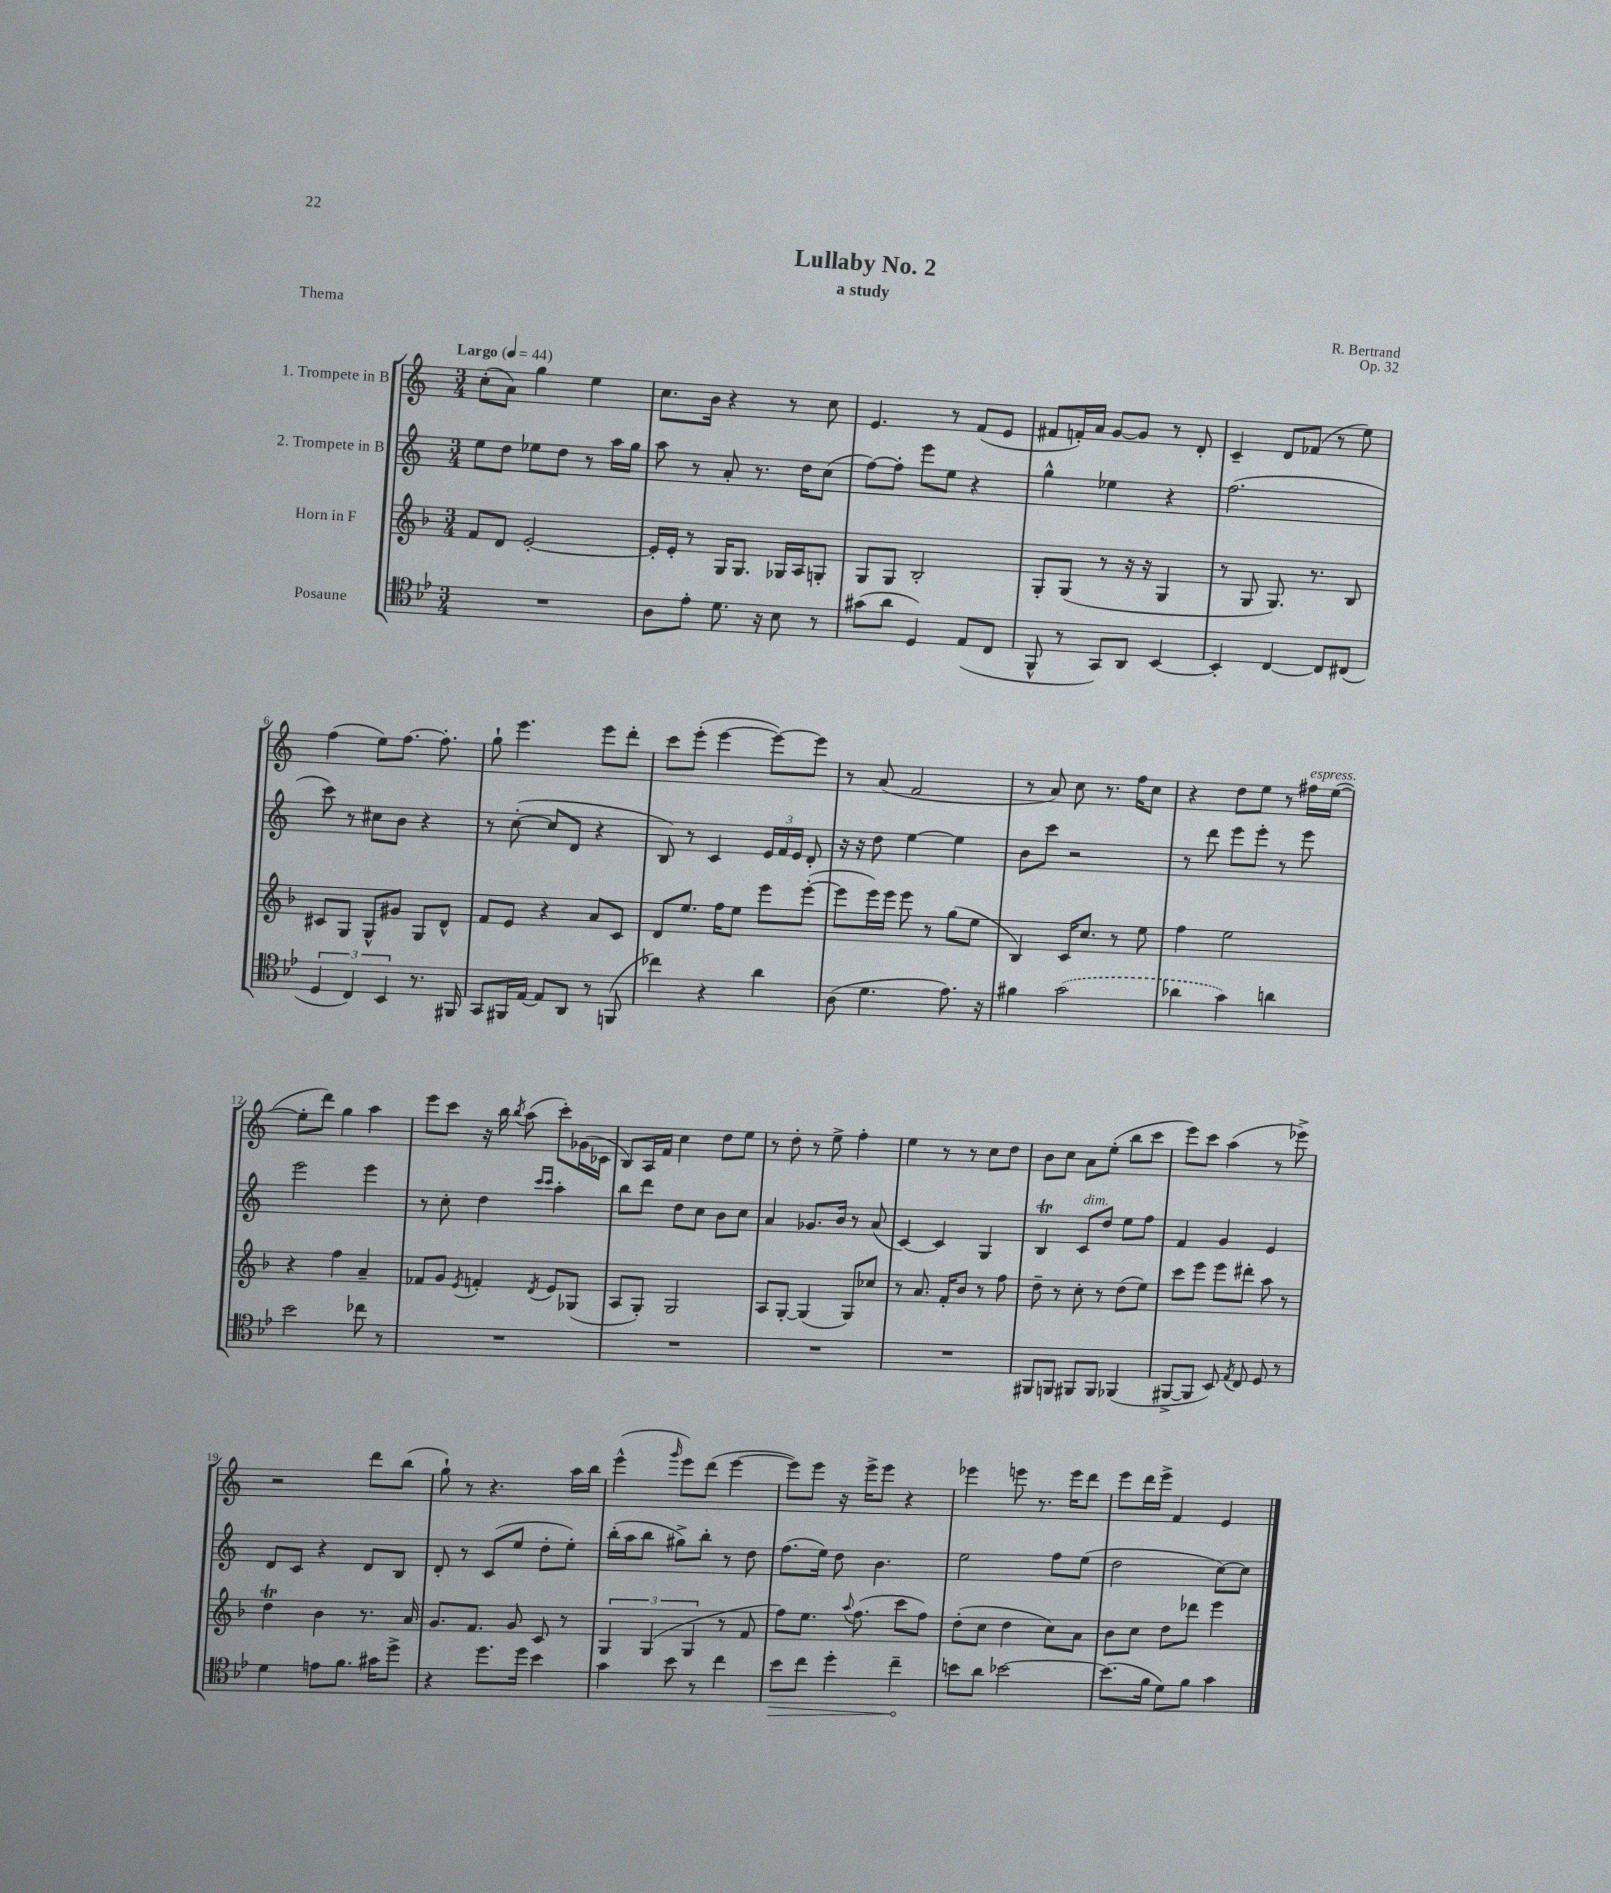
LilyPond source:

\header { title = "Lullaby No. 2" composer = "R. Bertrand" subtitle = "a study" opus = "Op. 32" piece = "Thema" }
<<
\new StaffGroup <<
\new Staff = "s0" \with { instrumentName = "1. Trompete in B" } {
    \clef treble \key c \major \numericTimeSignature \time 3/4 \tempo "Largo" 4 = 44
    \autoBeamOff c''8[-.( a'8]) g''4 e''4 |
    c''8.[ b'16] r4 r8 c''8 |
    e'4. r8 f'8[( e'8] |
    fis'8[ f'16-.) a'16] g'8[~ g'8] r8 d'8-. |
    c'4-- d'8[ fes'8]( r8 e''8) |
    f''4( e''8[) f''8.]~ f''8.-. |
    g''8-! e'''4. e'''8[ d'''8]-. |
    c'''8[ e'''8]-.( e'''4~ e'''8[~) e'''8] |
    r8 a'8( f'2 |
    r8 a'8) c''8 r8. f''16[ c''8] |
    r4 d''8[ e''8] r8 fis''16[^\markup { \italic "espress." } e''16]~( |
    e''8[-. d'''8]) g''4 a''4 |
    e'''8[ c'''8] r16 b''16 \acciaccatura { b''8 } a''8( c'''8[-.) ges'16( ces'16] |
    b8[) a16 f'16] c''4 d''8[ e''8] |
    r8 d''8-. r8 e''8-> f''4-. |
    e''4 r8 r8 c''8[ d''8] |
    b'8[ c''8] a'8[ e''8]-.( b''8[ c'''8] |
    e'''8[) c'''8] a''4( r8 ees'''8->) |
    r2 d'''8[ b''8]( |
    g''8-!) r8 r4. a''16[ b''16] |
    e'''4-^( \grace { g'''16 } e'''8[) d'''8]( e'''4~ |
    e'''8[) e'''8] r16 e'''16[-> e'''8] r4 |
    ees'''4 e'''8 r8. e'''16[ d'''8] |
    e'''8[ d'''16 e'''16]-> f'4 e'4 \bar "|." |
}
\new Staff = "s1" \with { instrumentName = "2. Trompete in B" } {
    \clef treble \key c \major \numericTimeSignature \time 3/4
    \autoBeamOff e''8[ d''8] ees''8[ d''8] r8 a''16[ g''16] |
    a''8 r8 a'8-. r8. d''16[ c''8]( |
    f''8[~) f''8]-. e'''8[ e''8] r4 |
    g''4-^ ees''4 r4 |
    f''2.( |
    c'''8) r8 cis''8[ b'8] r4 |
    r8 c''8~-.( c''8[ d'8] r4 |
    b8) r8 c'4 \tuplet 3/2 { e'16[ f'16 e'16] } d'8-. |
    r16 r16 d''8 e''4~ e''4 |
    b'8[ c'''8] r2 |
    r8 d'''8 e'''8[ e'''8]-. r8 e'''8 |
    e'''2 e'''4 |
    r8 c''8-. d''4 \grace { c'''16[ c'''16] } a''4-. |
    b''8[ d'''8] d''8[ c''8] b'8[ c''8] |
    a'4 ges'8.[ b'16] r8 a'8( |
    c'4~) c'4 g4 |
    b4\trill c'8[^\markup { \italic "dim." } d''8] e''8[ f''8] |
    f'4 g'4 e'4 |
    d'8[ c'8] r4 d'8[ b8] |
    d'8-. r8 c'8[( e''8] d''8[-. e''8]-.) |
    b''16[-.( a''16 b''8] gis''8[->) b''8]-. r8 d''8 |
    f''8.[( e''16]) d''8 b'4. |
    e''2 f''8[ e''8]( |
    d''2 c''8[~) c''8] \bar "|." |
}
\new Staff = "s2" \with { instrumentName = "Horn in F" } {
    \clef treble \key f \major \numericTimeSignature \time 3/4
    \autoBeamOff f'8[ d'8] e'2~-. |
    e'16[-. e'16]-. r8 g16[ g8.] ges16[ a16 g8]-. |
    g8[ g8] bes2-. |
    g8[-. g8]( r8 r16 r16 g4 |
    r8 g8 g8.) r8. bes8 |
    cis'8[ g8] g8[-^ gis'8] g8[ d'8]-^ |
    f'8[ e'8] r4 a'8[ c'8] |
    d'8[ e''8.] f''16[ e''8] e'''8[ e'''8]~-.( |
    e'''8[ e'''16) e'''16] e'''8 r8 g''8[( e''8] |
    bes4) c'16[ c''8.] r8 e''8 |
    f''4 e''2 |
    r4 f''4 a'4-- |
    fes'8[ g'8] \acciaccatura { e'8 } f'4-. \acciaccatura { d'8 } e'8[ ges8]( |
    a8[ g8]-.) g2 |
    a8[ g8]~-. g4( g8[) ces''8] |
    r8 a'8. f'16[-. bes'8] r8 f''8 |
    d''8-- r8 c''8-. r8 d''8[( e''8]) |
    c'''8[ e'''8] e'''8[ dis'''8]-. a''8 r8 |
    d''4\trill bes'4 r8. a'16 |
    g'8.[ f'8.] g'8 c'8 r8 |
    \tuplet 3/2 { g4 g4( g4 } r8 f'8 |
    f''8[) e''8.] \appoggiatura { a''8 } f''8.( c'''8[ f''8]) |
    d''8[-.( c''8] d''4 c''8[) a'8] |
    bes'8[ c''8] d''8[ des'''8] e'''4 \bar "|." |
}
\new Staff = "s3" \with { instrumentName = "Posaune" } {
    \clef tenor \key bes \major \numericTimeSignature \time 3/4
    \autoBeamOff R2. |
    a8[ ees'8]-. d'8. r16 bes8 r8 |
    gis'8[( a'8] d4) ees8[( c8] |
    f,8-^ r8 g,8[) a,8] bes,4~ |
    bes,4-. c4~ c8[ cis8]( |
    \tuplet 3/2 { d4 c4) bes,4 } r8. fis,16 |
    g,8[ fis,16 ees16]~ ees8[ a,8] r8 f,8( |
    ces''4) r4 a'4 |
    a8( d'4. ees'8.) r16 |
    fis'4 \once \slurDashed g'2( |
    aes'4 g'4) a'4 |
    bes'2 ces''8 r8 |
    R2. |
    R2. |
    R2. |
    R2. |
    fis,8[ f,8] fis,8[ fis,8] fes,4( |
    fis,8[~-> fis,8] bes,8) \acciaccatura { ees8 } c8 d8 r8 |
    d'4 e'8[ f'8.] gis'16[ d''8]-> |
    r4 d''8.[ d''16] bes'4 |
    g'4 bes'8 r8 c''4 |
    \once \override Hairpin.circled-tip = ##t bes'8[\> c''8] d''4-. c''4--\! |
    b'8[ a'8] bes'2~ |
    bes'8.[( f'16] d'8[) f'8] g'4 \bar "|." |
}
>>
>>
